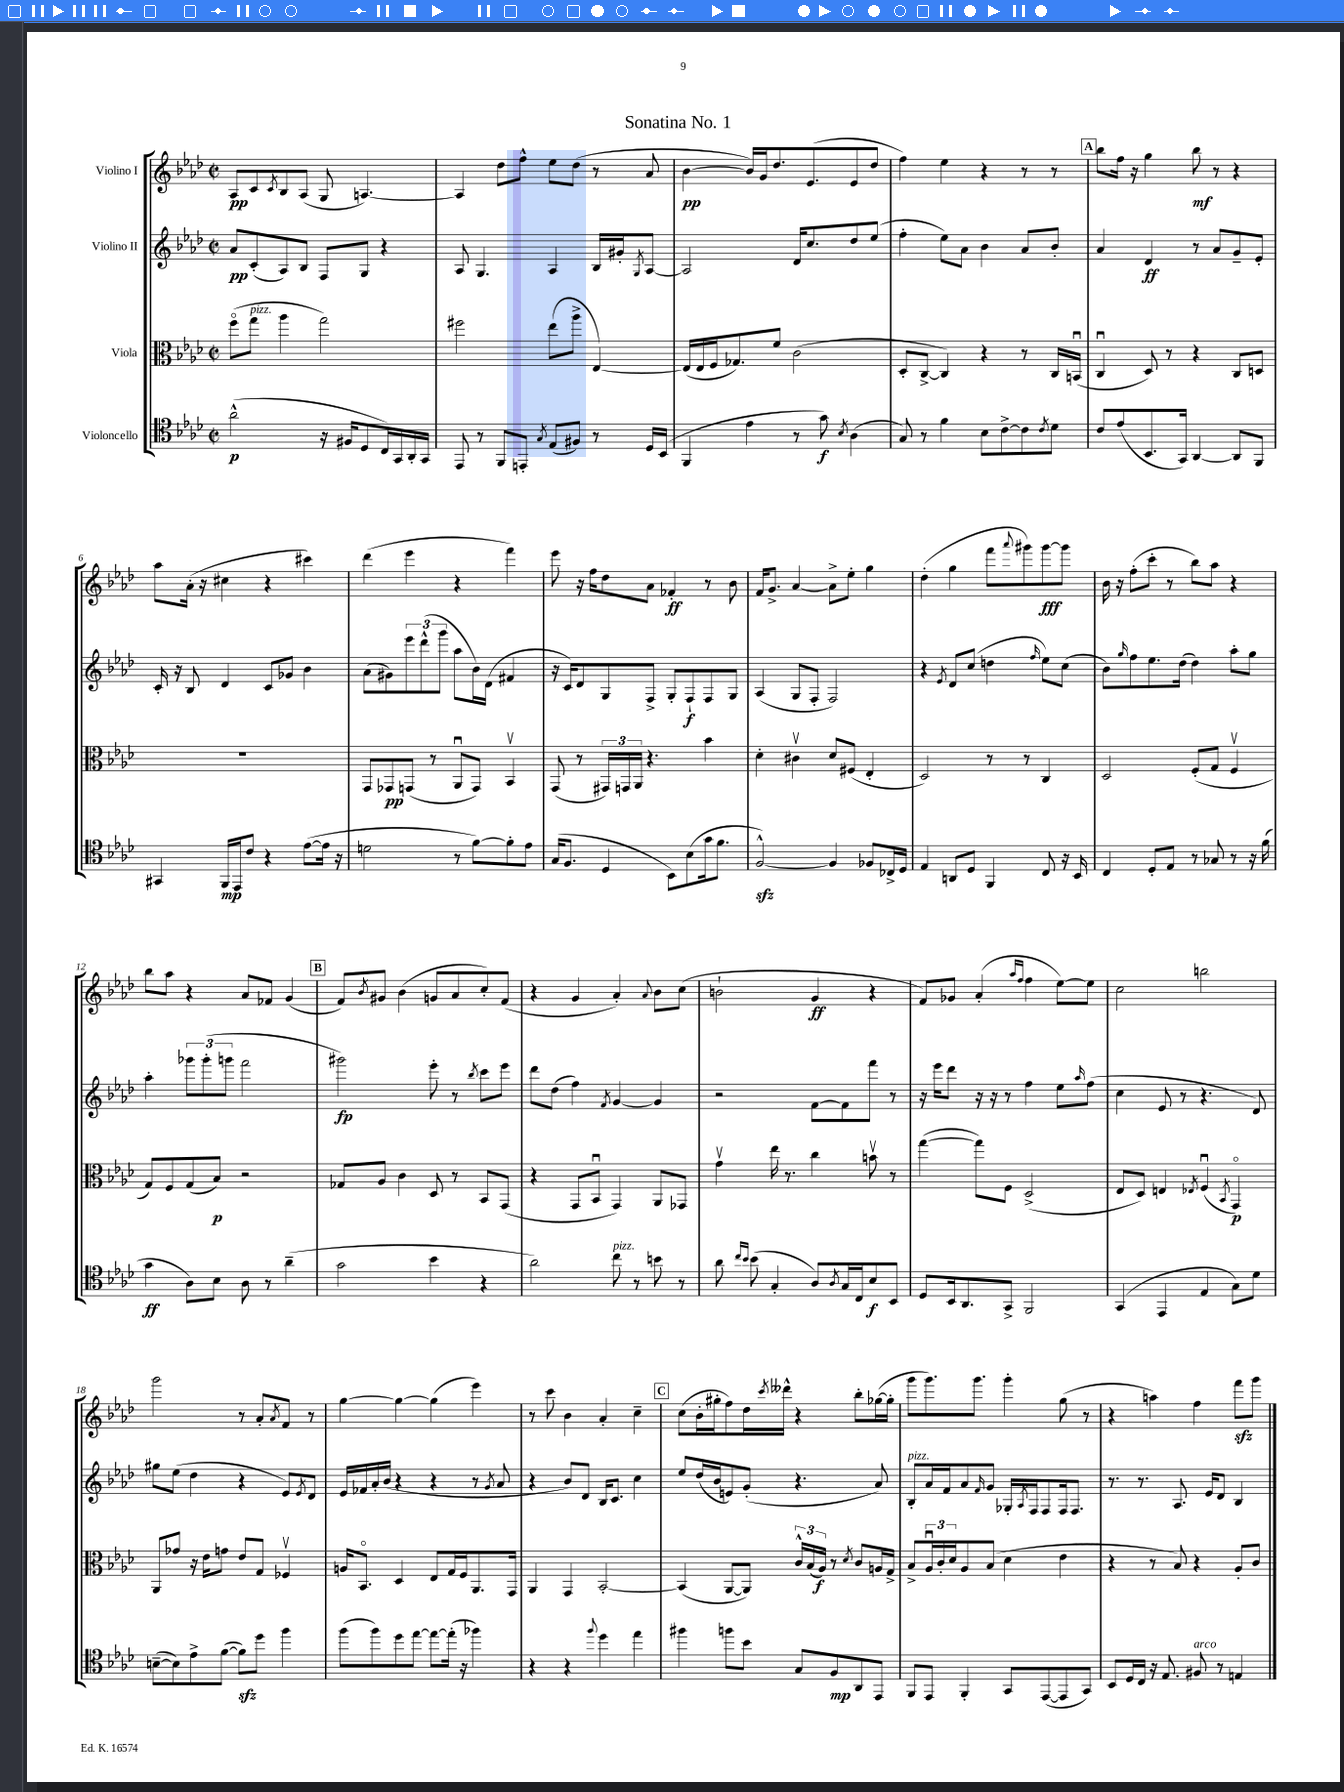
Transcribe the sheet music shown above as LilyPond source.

\header { title = "Sonatina No. 1" }
<<
\new StaffGroup <<
\new Staff = "s0" \with { instrumentName = "Violino I" } {
    \clef treble \key aes \major \defaultTimeSignature \time 2/2
    aes8\pp c'8 \acciaccatura { c'8 } bes8 aes8( g8 a4.~) |
    a4 des''8 f''8-^ ees''8 des''8( r8 aes'8 |
    bes'4~\pp bes'16) g'16 des''8. ees'8.( ees'8 des''8 |
    f''4) ees''4 r4 r8 r8 |
    \mark \markup { \box "A" } bes''8 f''16 r16 g''4 bes''8\mf r8 r4 |
    aes''8 aes'16-.( r16 cis''4 r4 cis'''4) |
    des'''4( ees'''4 r4 f'''4) |
    ees'''8 r16 f''16 des''8 aes'8 fes'4-.\ff r8 bes'8 |
    f'16 g'8.-> aes'4~ aes'8-> ees''8-. g''4 |
    des''4-.( g''4 f'''8 \appoggiatura { aes'''8 } gis'''8) gis'''8~\fff gis'''8 |
    bes'16 r16 f''8-.( c'''8-. r8 bes''8) aes''8 r4 |
    bes''8 aes''8 r4 aes'8 fes'8 g'4( |
    \mark \markup { \box "B" } f'8) \acciaccatura { bes'8 } gis'8 bes'4( g'8 aes'8 c''8-.) f'8( |
    r4 g'4 aes'4-.) \appoggiatura { aes'8 } bes'8 c''8( |
    b'2-! g'4\ff r4 |
    f'8) ges'8 aes'4-.( \grace { aes''16 f''16 } f''4 ees''8~) ees''8 |
    c''2 b''2 |
    g'''2 r8 aes'8-. \acciaccatura { aes'8 } f'8 r8 |
    g''4~ g''4~ g''4( ees'''4) |
    r8 c'''8 bes'4 aes'4-. c''4-- |
    \mark \markup { \box "C" } c''8( bes'16-. gis''16-. f''8) des''16 \acciaccatura { c'''8 } deses'''16-^ r4 bes''8-. ges''16~( ges''16-. |
    g'''8 g'''8.) g'''8. g'''4-. g''8( r8 |
    r4 a''4) f''4 f'''8\sfz g'''8 \bar "|." |
}
\new Staff = "s1" \with { instrumentName = "Violino II" } {
    \clef treble \key aes \major \defaultTimeSignature \time 2/2
    aes'8\pp c'8-.( aes8) bes8 f8 g8 r4 |
    aes8 g4. aes4 bes16 gis'16-. \acciaccatura { g8 } aes8~ |
    aes2 des'16 c''8. des''8 ees''8( |
    f''4-. ees''8) aes'8 bes'4 aes'8 bes'8-. |
    \mark \markup { \box "A" } aes'4 des'4\ff r8 aes'8 g'8-- ees'8-. |
    c'16-. r16 bes8 des'4 c'8 ges'8 bes'4 |
    aes'8( gis'8) \tuplet 3/2 { ees'''8 des'''8-^( g'''8 } aes''8 bes'16) des'16( fis'4 |
    r16 c'16) des'8 g8 f8-> g8-. f8-!\f f8 g8 |
    aes4( g8 f8-. f2) |
    r4 \acciaccatura { ees'8 } des'8 c''8( d''4 \grace { f''16 } ees''8) c''8( |
    bes'8) \grace { g''16 } f''8 ees''8. des''16( des''4) aes''8-. g''8 |
    aes''4-. \tuplet 3/2 { ges'''8 ges'''8-.( g'''8 } f'''2 |
    \mark \markup { \box "B" } gis'''2\fp) ees'''8-. r8 \acciaccatura { bes''8 } c'''8 ees'''8 |
    des'''8 des''8( f''4) \acciaccatura { f'8 } g'4~ g'4 |
    r2 f'8~ f'8 f'''8 r8 |
    r16 ees'''16 des'''8 r16 r16 r8 f''4 ees''8 \grace { aes''16 } f''8( |
    c''4 ees'8 r8 r4. des'8) |
    gis''8 ees''8( des''4 r4 ees'8) \acciaccatura { ees'8 } des'8 |
    ees'16 fes'16 aes'16-. bes'16( r4 r4 r8 \acciaccatura { g'8 } aes'8 |
    r4 bes'8) des'8 bes16 c'8. c''4 |
    \mark \markup { \box "C" } ees''8 des''16( bes'16 e'8) g'8-.( r4. aes'8) |
    bes8-.^\markup { \italic "pizz." } aes'16 f'16 aes'8 \grace { f'16 } g'8 ges16-. \acciaccatura { aes8 } f16 f8 f16 f8. |
    r8. r8. aes8. ees'16 des'8 bes4 \bar "|." |
}
\new Staff = "s2" \with { instrumentName = "Viola" } {
    \clef alto \key aes \major \defaultTimeSignature \time 2/2
    f''8\flageolet( g''8^\markup { \italic "pizz." } aes''4 g''2) |
    fis''2 ees''8( aes''8-> ees4~) |
    ees16( ees16 f16 ges8.) f'8 c'2( |
    des8-. c8~-> c4) r4 r8 c16 b,16\downbow( |
    \mark \markup { \box "A" } c4\downbow des8) r8 r4 c8 d8 |
    R1 |
    g,8 ges,8\pp g,8( r8 aes,8\downbow g,8) bes,4\upbow |
    g,8( r8 \tuplet 3/2 { gis,16) g,16 aes,16 } r4. bes'4 |
    des'4-. cis'4\upbow des'8 fis8( ees4-. |
    des2) r8 r8 c4 |
    des2 f8-.( g8 f4\upbow |
    g8) f8 g8( bes8\p) r2 |
    \mark \markup { \box "B" } ges8 aes8 c'4 des8 r8 bes,8 g,8( |
    r4 g,8 bes,8\downbow g,4) aes,8 ges,8 |
    g'4\upbow ees''16 r8. c''4 b'8\upbow r8 |
    g''4~( g''8) f8 des2->( |
    ees8 des8) e4 \acciaccatura { ees8 } f4\downbow( \acciaccatura { bes,8 } g,4\flageolet\p) |
    aes,8 ges'8 r16 ees'16 g'8 ees'8 g8 fes4\upbow |
    a16 bes,8.\flageolet des4 ees8 g16 f16 aes,8. g,16 |
    aes,4 g,4 bes,2~-. |
    \mark \markup { \box "C" } bes,4( aes,8~ aes,8) \tuplet 3/2 { c'16-^ bes16( aes16\f) } r8 \acciaccatura { des'8 } c'8 a16 g16-> |
    bes8-> \tuplet 3/2 { aes16\downbow c'16-. des'16 } aes8 bes8( des'4 ees'4 |
    r4 r8 bes8) r4 aes8-. c'8 \bar "|." |
}
\new Staff = "s3" \with { instrumentName = "Violoncello" } {
    \clef tenor \key aes \major \defaultTimeSignature \time 2/2
    aes'2-^\p( r16 fis16 des8 c16) g,16 aes,16-. g,16 |
    ees,8 r8 f,8 e,8-. \acciaccatura { g8 } ees8( fis8) r8 des16 bes,16( |
    f,4 ees'4 r8 g'8\f) \acciaccatura { bes8 } aes4( |
    g8) r8 f'4 bes8 c'8~-> c'8 \acciaccatura { c'8 } des'8 |
    \mark \markup { \box "A" } c'8 ees'8( bes,8. g,16) aes,4~ aes,8 f,8 |
    gis,4 f,16\mp ees,16 c'8 r4 ees'8~( ees'16 r16 |
    d'2 r8 f'8~) f'8-. ees'8 |
    g16( f8. des4 bes,8) bes8( g'16 f'8. |
    f2~-^\sfz) f4 fes8 ces16-> des16 |
    ees4 a,8 des8 f,4 c8 r16 bes,16 |
    c4 des8-. ees8 r8 ges8 r8 r16 f'16( |
    g'4\ff aes8) bes8 aes8 r8 aes'4--( |
    \mark \markup { \box "B" } g'2 bes'4 r4 |
    aes'2) c''8^\markup { \italic "pizz." } r8 b'8 r8 |
    aes'8 \grace { c''16 bes'16 } bes'8( g4-. aes8) \acciaccatura { aes8 } g16 c16 bes8\f bes,8 |
    des8 bes,16 aes,8. g,8-> f,2 |
    g,4( ees,4 ees4 g8) des'8 |
    b8~--( b8) ees'8-> f'8~( f'8\sfz) des''8 f''4 |
    f''8( f''8) des''8 ees''8~ ees''8~ ees''16-.( r16 fes''4) |
    r4 r4 \appoggiatura { f''8 } des''4 ees''4 |
    \mark \markup { \box "C" } fis''4 f''8 bes'8 g8 f8\mp aes,8 ees,8 |
    f,8 ees,8 f,4-. g,8 ees,8~( ees,8 g,8) |
    bes,8 des16 c16 r16 ees8. fis8^\markup { \italic "arco" } r8 e4 \bar "|." |
}
>>
>>
